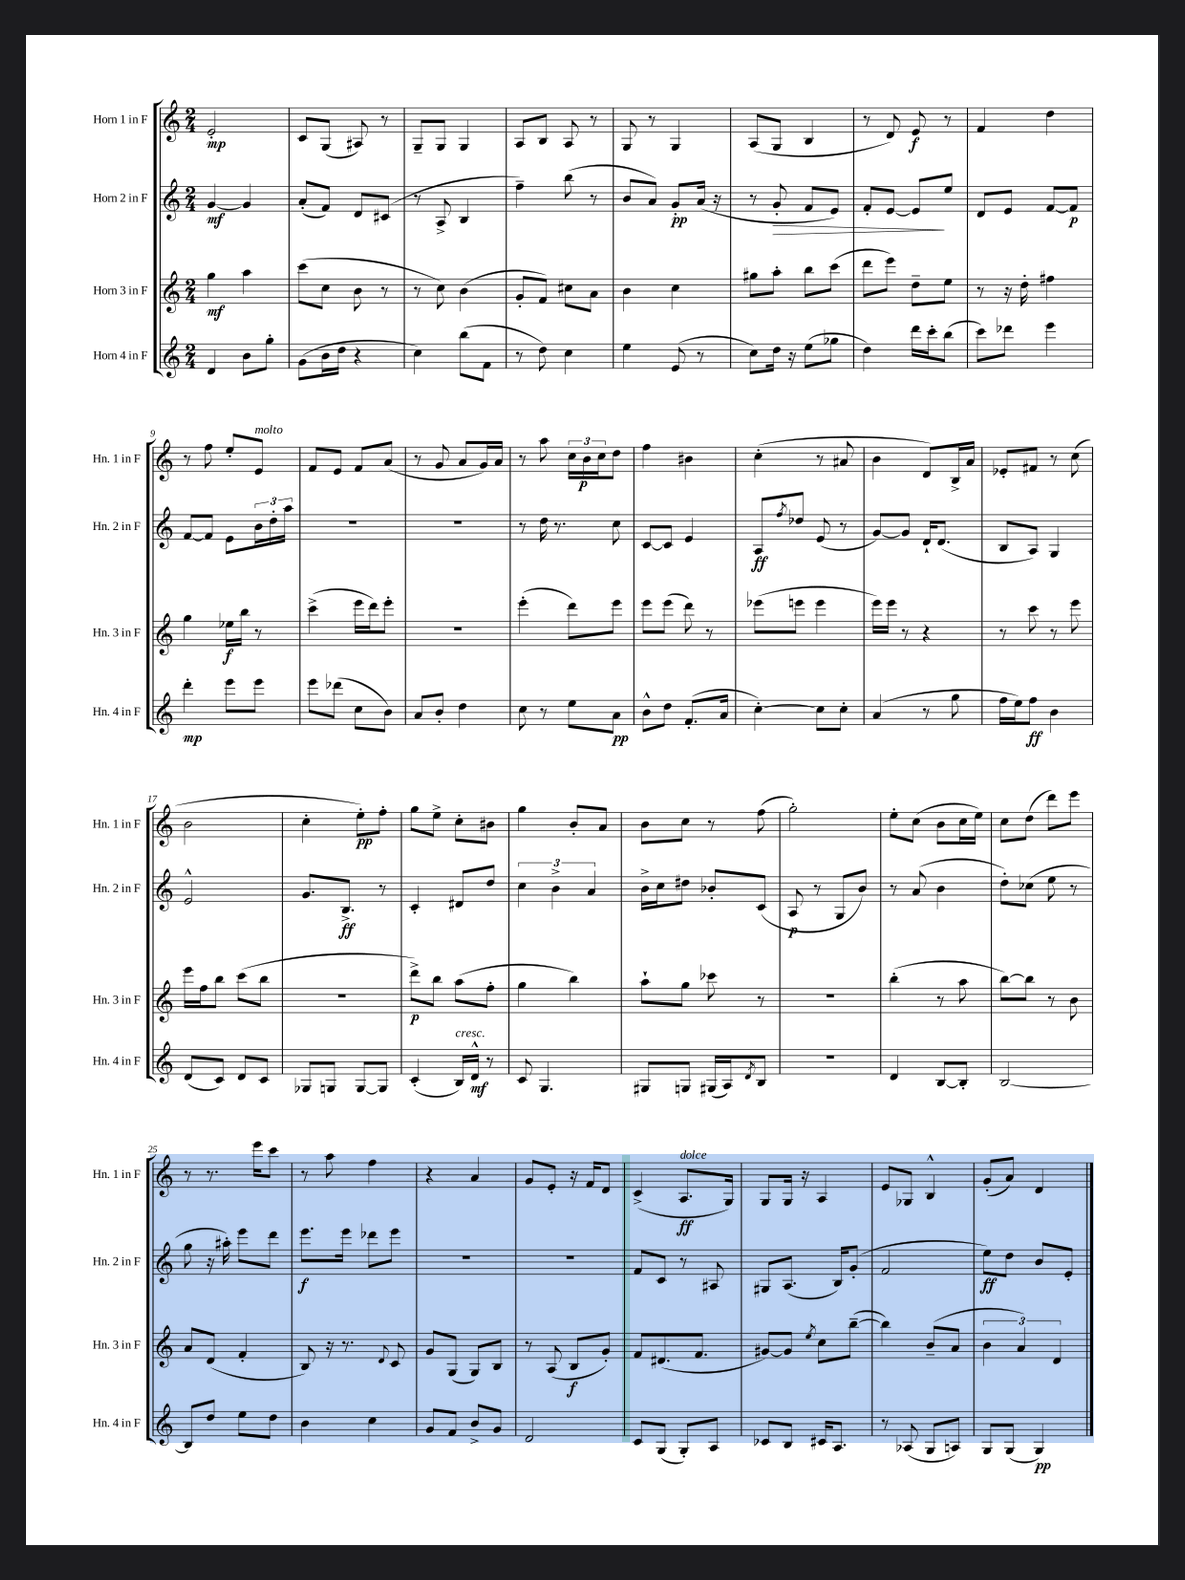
<<
\new StaffGroup <<
\new Staff = "s0" \with { instrumentName = "Horn 1 in F" shortInstrumentName = "Hn. 1 in F" } {
    \clef treble \key c \major \numericTimeSignature \time 2/4
    e'2-.\mp |
    c'8 g8( ais8) r8 |
    g8-- g8 g4 |
    a8 b8 a8 r8 |
    g8 r8 g4 |
    a8( g8 b4 |
    r8 d'8) e'8\f r8 |
    f'4 d''4 |
    r8 f''8 e''8-. e'8^\markup { \italic "molto" } |
    f'8 e'8 f'8 a'8( |
    r8 g'8 a'8 g'16) a'16 |
    r8 a''8 \tuplet 3/2 { c''16 b'16\p c''16 } d''8 |
    f''4 bis'4 |
    c''4-.( r8 ais'8 |
    b'4 d'8) b16-> a'16 |
    ees'8-. fis'8 r8 c''8( |
    b'2 |
    c''4-. e''8-.\pp) f''8-. |
    g''8 e''8-> c''8-. bis'8 |
    g''4 b'8-. a'8 |
    b'8 c''8 r8 f''8( |
    g''2-.) |
    e''8-. c''8( b'8 c''16 e''16) |
    c''8 d''8( d'''8) e'''8 |
    r8 r8. e'''16 c'''8 |
    r8 a''8 f''4 |
    r4 a'4 |
    g'8 e'8-. r16 f'16 d'8 |
    c'4->( a8.\ff^\markup { \italic "dolce" } g16) |
    g8 g16 r16 a4 |
    e'8 ges8 b4-^ |
    g'8-.( a'8) d'4 \bar "|." |
}
\new Staff = "s1" \with { instrumentName = "Horn 2 in F" shortInstrumentName = "Hn. 2 in F" } {
    \clef treble \key c \major \numericTimeSignature \time 2/4
    g'4~\mf g'4 |
    a'8-.( f'8) d'8 cis'8( |
    r8 a8-> b4 |
    f''4--) b''8( r8 |
    b'8 a'8) g'8-.\pp a'16( r16 |
    r8 g'8-.\> f'8 e'8) |
    f'8-. e'8~ e'8\! e''8 |
    d'8 e'8 f'8~ f'8\p |
    f'8~ f'8 e'8 \tuplet 3/2 { b'16 d''16-. a''16 } |
    R2 |
    R2 |
    r8 d''16 r8. c''8 |
    c'8~ c'8 e'4 |
    a8\ff \acciaccatura { f''8 } des''8 e'8( r8 |
    g'8~) g'8 d'16-! d'8.( |
    b8 a8) g4 |
    e'2-^ |
    g'8. b8.->\ff r8 |
    c'4-. dis'8 d''8 |
    \tuplet 3/2 { c''4 b'4-> a'4 } |
    b'16-> c''16 dis''8 bes'8-. c'8( |
    a8\p r8 g8 b'8) |
    r8 a'8( b'4 |
    d''8-.) ces''8( e''8 r8 |
    g''8 r16 ais''16-.) e'''8 d'''8 |
    e'''8.\f e'''16 des'''8 e'''8 |
    R2 |
    R2 |
    f'8 c'8 r8 ais8 |
    gis8 a8.( b16) g'8-.( |
    f'2 |
    e''8\ff) d''8 b'8 e'8-. \bar "|." |
}
\new Staff = "s2" \with { instrumentName = "Horn 3 in F" shortInstrumentName = "Hn. 3 in F" } {
    \clef treble \key c \major \numericTimeSignature \time 2/4
    g''4\mf a''4 |
    c'''8( c''8 b'8 r8 |
    r8 c''8) b'4( |
    g'8-. f'8) cis''8 a'8 |
    b'4 c''4 |
    gis''8 a''8-. b''8 c'''8( |
    d'''8 e'''8) d''8-- e''8 |
    r8 r16 d''16-. fis''4 |
    g''4 ees''16\f b''16 r8 |
    c'''4->( e'''16 d'''16) e'''8-. |
    R2 |
    e'''4-.( d'''8) e'''8 |
    e'''8 e'''8( d'''8) r8 |
    ees'''8( e'''8 e'''4 |
    e'''16) e'''16 r8 r4 |
    r8 c'''8 r8 e'''8 |
    e'''16 f''16 b''8 c'''8( b''8 |
    R2 |
    d'''8->\p) b''8 a''8( f''8-. |
    g''4 b''4) |
    a''8-! g''8 ces'''8 r8 |
    r2 |
    b''4-.( r8 a''8 |
    b''8~) b''8 r8 b'8 |
    a'8 d'8( f'4-. |
    b8) r16 r8. \appoggiatura { d'8 } c'8 |
    g'8 g8( g8) b8 |
    r8 a8( b8\f g'8-.) |
    f'8 dis'8.( f'8. |
    gis'8~) gis'8 \acciaccatura { e''8 } c''8 b''8~--( |
    b''4) b'8--( a'8 |
    \tuplet 3/2 { b'4 a'4) d'4 } \bar "|." |
}
\new Staff = "s3" \with { instrumentName = "Horn 4 in F" shortInstrumentName = "Hn. 4 in F" } {
    \clef treble \key c \major \numericTimeSignature \time 2/4
    d'4 b'8 g''8-. |
    g'8( b'16 d''16 r4 |
    c''4) b''8( f'8 |
    r8 d''8) c''4 |
    e''4 e'8( r8 |
    c''8) d''16 r16 e''8( ges''8 |
    d''4) d'''16 c'''16-. b''8( |
    c'''8) des'''8 e'''4 |
    d'''4-.\mp e'''8 e'''8 |
    e'''8 des'''8( c''8 b'8) |
    a'8 b'8-. d''4 |
    c''8 r8 e''8 a'8\pp |
    b'8-^ d''8 f'8.-.( a'16 |
    c''4~-.) c''8 c''8-. |
    a'4( r8 g''8 |
    f''16 e''16) f''8\ff b'4 |
    d'8( c'8) d'8 c'8 |
    ges8 g8 g8~ g8 |
    c'4-.( b16^\markup { \italic "cresc." }) d'16-^\mf r8 |
    c'8 g4. |
    gis8 g8 gis16( a16) \acciaccatura { d'8 } b8 |
    R2 |
    d'4 b8~ b8-. |
    b2~ |
    b8 d''8 e''8 d''8 |
    b'4 c''4 |
    g'8 f'8 b'8-> g'8 |
    d'2 |
    c'8 g8( g8-.) a8 |
    ces'8 b8 cis'16 a8. |
    r8 aes8( g8 a8) |
    g8 g8( g4\pp) \bar "|." |
}
>>
>>
